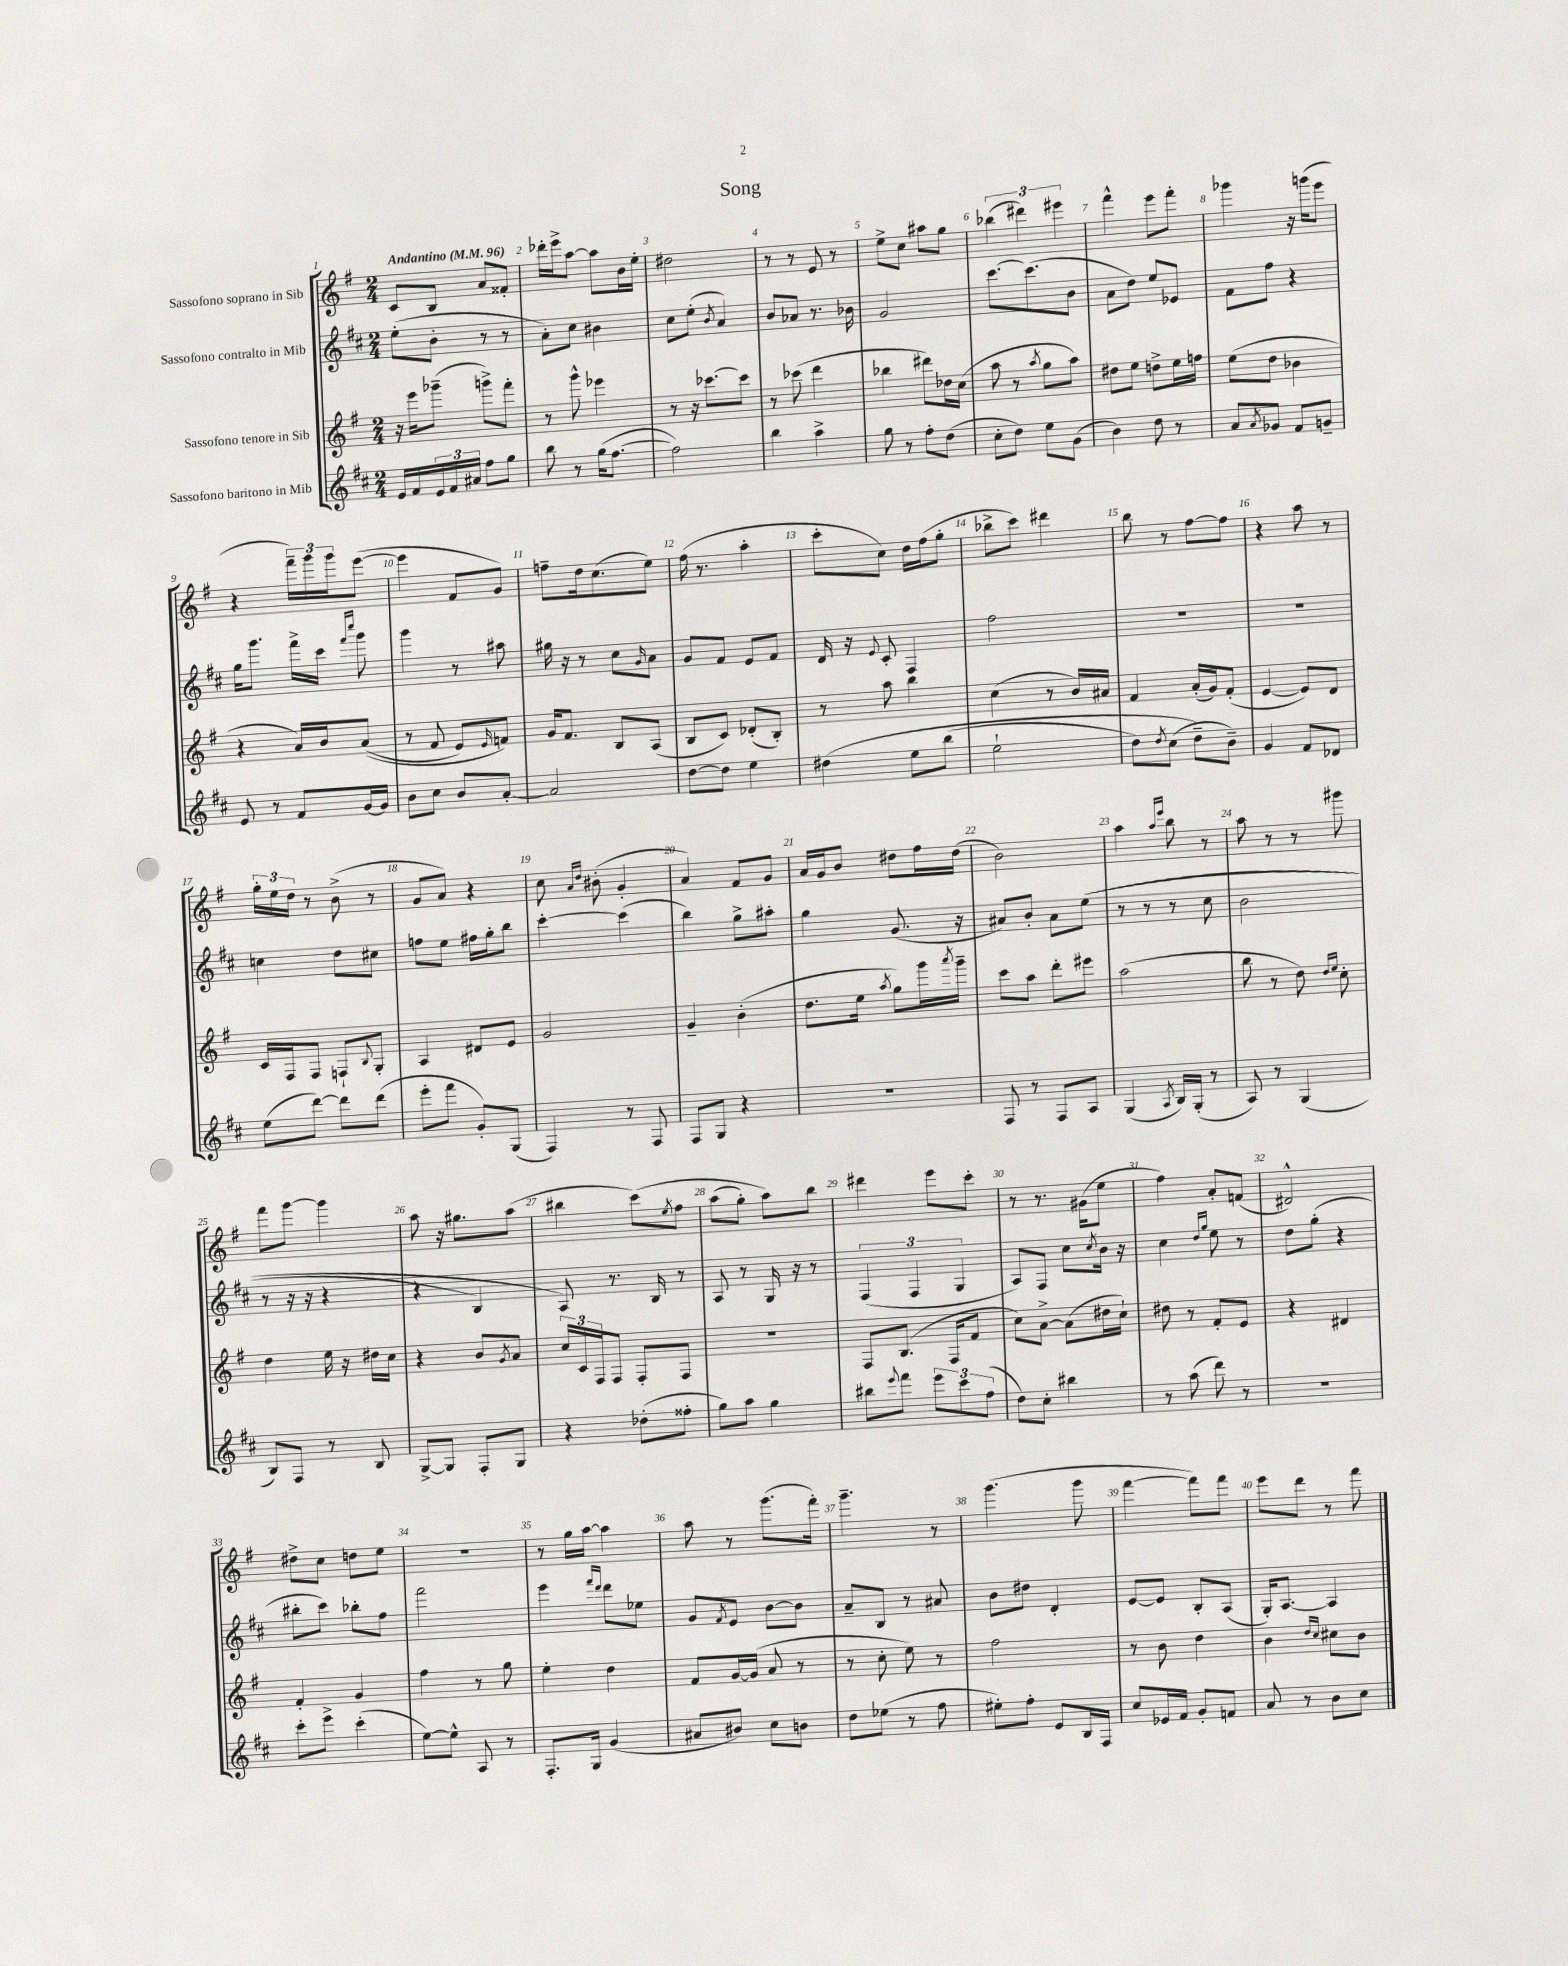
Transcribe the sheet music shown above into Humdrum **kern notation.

**kern	**kern	**kern	**kern
*staff4	*staff3	*staff2	*staff1
*clefG2	*clefG2	*clefG2	*clefG2
*k[f#c#]	*k[f#]	*k[f#c#]	*k[f#]
*M2/4	*M2/4	*M2/4	*M2/4
*MM96	*MM96	*MM96	*MM96
16e/LL	16r	(8ee'\L	8c/L
16f#/	16eee\LK	.	.
24e/	(8ggg-~\J	8b'\J	8B/J
24f#/	.	.	.
24a#/JJ	.	.	.
8ff#\L	8ggg^\L)	8r	8a/L
8gg\J	8fff#'\J	8r	8f##'/J
=	=	=	=
8bb\	8r	8a'\L)	16ddd-'\LL
.	.	.	16eee^\J
8r	8ggg^^\	8cc#\J	[8aa\J
(16gg\LK	4eee-\	4b#\	8aa\]L
[8.ff#\J	.	.	.
.	.	.	16b\L
.	.	.	16ee'\JJ
=	=	=	=
2ff#\])	8r	8cc#\L	2dd#\
.	16r	(8ee'\J	.
.	[8.ccc-\L	.	.
.	.	8qb/	.
.	.	4a/)	.
.	8ccc-\]J	.	.
=	=	=	=
4bb\	8r	8b/L	8r
.	(8ccc-\	8a-/J	8r
4aa^\	4ddd\	8.r	8e/
.	.	.	8r
.	.	16b-\	.
=	=	=	=
8gg\	4bb-\	2g/	8ee^\L
8r	.	.	8cc\J
8ff#'\L	8ddd#\L)	.	8aa#\L
(8dd\J	16dd-\L	.	8gg\J
.	(16cc\JJ	.	.
=	=	=	=
8cc#'\L	8aa\	[8.ccc#\L	(6bb-\
8dd\J)	8r	.	.
.	.	.	6ddd#\)
.	.	(8.ccc#\]	.
.	8qaa/	.	.
8ee\L	8gg\L	.	.
.	.	.	6eee#\
(8g\J	8aa\J)	8b\J	.
=	=	=	=
4b\)	8dd#\L	8a\L	4fff#^^\
.	8ee\J	8dd\J)	.
8dd\	8dd^\L	8ee/L	8eee\L
8r	16ee\L	8e-/J	8fff#'\J
.	16ff\JJ	.	.
=	=	=	=
8a/L	(8ee\L	8f#\L	4ggg-\
8qa/	.	.	.
8g-/J	8dd\J	8ff#\J	.
8f#/L	4b-\	4r	16r
.	.	.	(16ggg\LK
8g~/J	.	.	8eee\J
=	=	=	=
8e/	4r	16gg\LK	4r
.	.	8.ggg\J	.
8r	.	.	.
8f#/L	16a/LL)	16fff#^\LL	24fff#~\LL)
.	.	.	24ggg\
.	16b/J	16ccc#\JJ	.
.	.	.	24ggg\J
.	.	16qqfff#/LL	.
.	.	16qqcccc#/JJ	.
[16g/L	&((8a/J	8ggg\	([8eee\J
16g/]JJ	.	.	.
=	=	=	=
8b\L	8r	4ggg\	4eee\]
8cc#\J	8f#/	.	.
8b/L	8e/L)	8r	8f#/L
.	16qqe/	.	.
[8a'/J	8f/J&)	8aa#\	8g/J)
=	=	=	=
2a/]	16g/LK	16gg#\	8ff~\L
.	8.f#/J	16r	.
.	.	8r	16dd\k
.	.	.	(8.cc\
.	8B/L	8cc#\L	.
.	.	16qqg/	.
.	(8A/J	8a\J	8ee\J)
=	=	=	=
[8dd\L	8B/L	8g/L	(16ff#\
.	.	.	8.r
8dd\]J	8c/J)	8f#/J	.
4ee\	(8d-'/L	8e/L	4aa'\
.	8B'/J)	8f#/J	.
=	=	=	=
&(4dd#\	8r	16d/	8ccc'\L
.	.	16r	.
.	.	8qqe/	.
.	8aa\	8c#'/	8cc\J)
8ee\L	4bb\	4F#/	16dd\LL
.	.	.	(16ff#\J
(8bb\J	.	.	8gg'\J
=	=	=	=
2ee`\	(4cc\	2ff#\	8bb-^\L
.	.	.	8ccc\J)
.	8r	.	4ddd#\
.	16b/LL)	.	.
.	16a#/JJ	.	.
=	=	=	=
8dd\L)	4f#/	2r	8bb\
8qdd/	.	.	.
(8cc#\J	.	.	8r
8dd~\L&)	(16a'/LL	.	[8ff#\L
.	16g/J)	.	.
8b~\J)	(8f#'/J	.	8ff#\]J
=	=	=	=
4g/	[4e/	2r	4r
8f#/L	8e/]L)	.	8aa\
8d-/J	8d/J	.	8r
=	=	=	=
(8ee\L	16c/LL	4cc\	24gg'\LL
.	.	.	24ee\
.	16F#/J	.	.
.	.	.	24dd\JJ
[8ddd\J)	8F#/J	.	8r
8ddd\]L	8F`/L	8dd\L	(8b^\
.	8qqB/	.	.
(8ddd\J	8G'/J	8cc#\J	8r
=	=	=	=
8eee'\L	4A/	8ff\L	8g/L
8fff#\J	.	8ee\J	8a/J)
8g'/L)	8d#/L	16ff#\LL	4r
.	.	16gg'\J	.
(8G/J	8e/J	8bb\J	.
=	=	=	=
4F#/)	2g/	[4ccc#'\	8cc\
.	.	.	16qqa/LL
.	.	.	16qqdd/JJ
.	.	.	(8b#'\
8r	.	(4ccc#\]	4g'/
8F#/	.	.	.
=	=	=	=
8F#/L	4g~/	4bb\)	4a/)
8G/J	.	.	.
4r	(4b'\	8gg^\L	8f#/L
.	.	8aa#'\J	8g/J
=	=	=	=
2r	8.dd\L	4gg\	16a/LL
.	.	.	16g/J
.	.	.	8b/J
.	16ee\Jk	.	.
.	8qaa/	.	.
.	8gg\L)	(8.g/	8dd#\L
.	16ggg\L	.	16ff#\L
.	8qaaa/	.	.
.	16ggg~\JJ	16r	(16dd#\JJ
=	=	=	=
8F#/	8ccc\L	8a#/L)	2b\)
8r	8aa\J	8b'/J	.
8F#/L	8ddd'\L	8a#\L	.
8A/J	8eee#\J	&((8ee\J	.
=	=	=	=
(4G/	(2aa\	8r	4aa\
.	.	8r	.
.	.	.	16qqaa/LL
8qA/	.	.	16qqeee/JJ
16B/LL)	.	8r	8bb\
(16G'/JJ	.	.	.
8r	.	8cc#\	8r
=	=	=	=
8A/)	8bb\	2b\	8aa\
8r	8r	.	8r
(4G/	8dd\)	.	8r
.	16qqdd/LL	.	.
.	16qqee/JJ	.	.
.	8cc'\	.	8ggg#\
=	=	=	=
8B/L)	4dd\	8r	8fff#\L
8F#/J	.	16r	[8ggg\J
.	.	16r	.
8r	16ee\	4r	4ggg\]
.	16r	.	.
8B/	16dd#\LL	.	.
.	16cc\JJ	.	.
=	=	=	=
[8G^/L	4r	4r	8aa\
8G/]J	.	.	16r
.	.	.	8.gg#\L
8F#'/L	8b/L	4B/)	.
.	8qg/	.	.
8G/J	8a/J	.	(8aa\J
=	=	=	=
4r	24cc/LL	8A/&)	4bb#\
.	24c/	.	.
.	24F#/J	.	.
.	8F#/J	8.r	.
(8dd-'\L	8F#'/L	.	&(8ccc\L)
.	.	16B/	.
.	.	.	8qee/
8ff##'\J	8F#/J	8r	8ff#\J
=	=	=	=
8gg\L)	2r	8A/	(8aa\L
8aa\J	.	8r	8gg'\J)
4gg\	.	16G/	8aa\L&)
.	.	16r	.
.	.	8r	8bb\J
=	=	=	=
8bb#\L	8F#/L	(6F#/	4ddd#\
8qqeee/	.	.	.
8fff#\J	(8.B/J	.	.
.	.	6F#/	.
12eee\L	.	.	8eee\L
.	16F#/LK	.	.
12ccc#\	.	6G/	.
.	8f#/J	.	8ccc'\J
(12ff#\J	.	.	.
=	=	=	=
8dd\L)	8cc\L)	8A/L)	8r
8cc#'\J	[8a^\J	8F#/J	8.r
4bb#\	(8a\]L	8cc#\L	.
.	.	.	(16g#\LK
.	.	8qcc#/	.
.	16dd#\L	16b\Jk	8ee\J
.	16cc`\JJ)	16r	.
=	=	=	=
8r	8dd#\	4cc#\	4ff#\)
(8aa\	8r	.	.
.	.	16qqdd/LL	.
.	.	16qqgg/JJ	.
8ddd\)	8f#'/L	8ee\	8a'/L
8r	8e/J	8r	(8f/J
=	=	=	=
2r	4r	8dd\L	2d#^^/)
.	.	(8gg'\J	.
.	4d#/	4r	.
=	=	=	=
8ccc#'\L	4f#'/	8bb#'\L	8dd#^\L
8eee^\J	.	8ccc#\J)	8cc\J
(4ccc#'\	4g/	8bb-'\L	8dd\L
.	.	8ff#\J	8ee\J
=	=	=	=
[8ee\L)	4ff#\	2fff#\	2r
8ee^^\]J	.	.	.
8A/	8r	.	.
8r	8gg\	.	.
=	=	=	=
8.F#'/L	4ee'\	4eee\	8r
.	.	.	16gg\LL
16G/Jk	.	.	[16aa\JJ
.	.	16qqfff#/LL	.
.	.	16qqddd/JJ	.
(4g/	4dd\	8ddd\L	4aa\]
.	.	8ee-\J	.
=	=	=	=
8a#/L	8f#/L	8g/L	8aa\
.	.	8qf#/	.
8b#/J)	[16g/L	8e/J	8r
.	(16g/]JJ	.	.
8cc#\L	8a/	[8b\L	(8.ggg\L
8b\J	8r	8b\]J	.
.	.	.	16fff#'\Jk)
=	=	=	=
8dd\L	8r	8a~/L	4.ggg~\
(8ee-\J	8cc'\	8B/J	.
8r	8ee\)	8r	.
8ff#\	8r	8a#/	8r
=	=	=	=
8ee#'\L)	2ff#\	8b\L	(4.ggg\
8ff#'\J	.	8dd#\J	.
8e/L	.	4d'/	.
16B/L	.	.	8ggg\
16F#/JJ	.	.	.
=	=	=	=
8cc#/L	8r	[8e/L	[4fff#\
16e-/L	8b\	8e/]J	.
16f#/JJ	.	.	.
8g'/L	4dd\	8B'/L	8fff#\]L)
8f/J	.	(8A/J	8fff#\J
=	=	=	=
8a/	4b\	16G'/LK)	8eee\L
.	.	[8.A/J	.
8r	.	.	8ddd\J
.	16qqdd/LL	.	.
.	16qqcc/JJ	.	.
8b\L	8cc#\L	4A/]	8r
8cc#\J	8b\J	.	8fff#\
==	==	==	==
*-	*-	*-	*-
